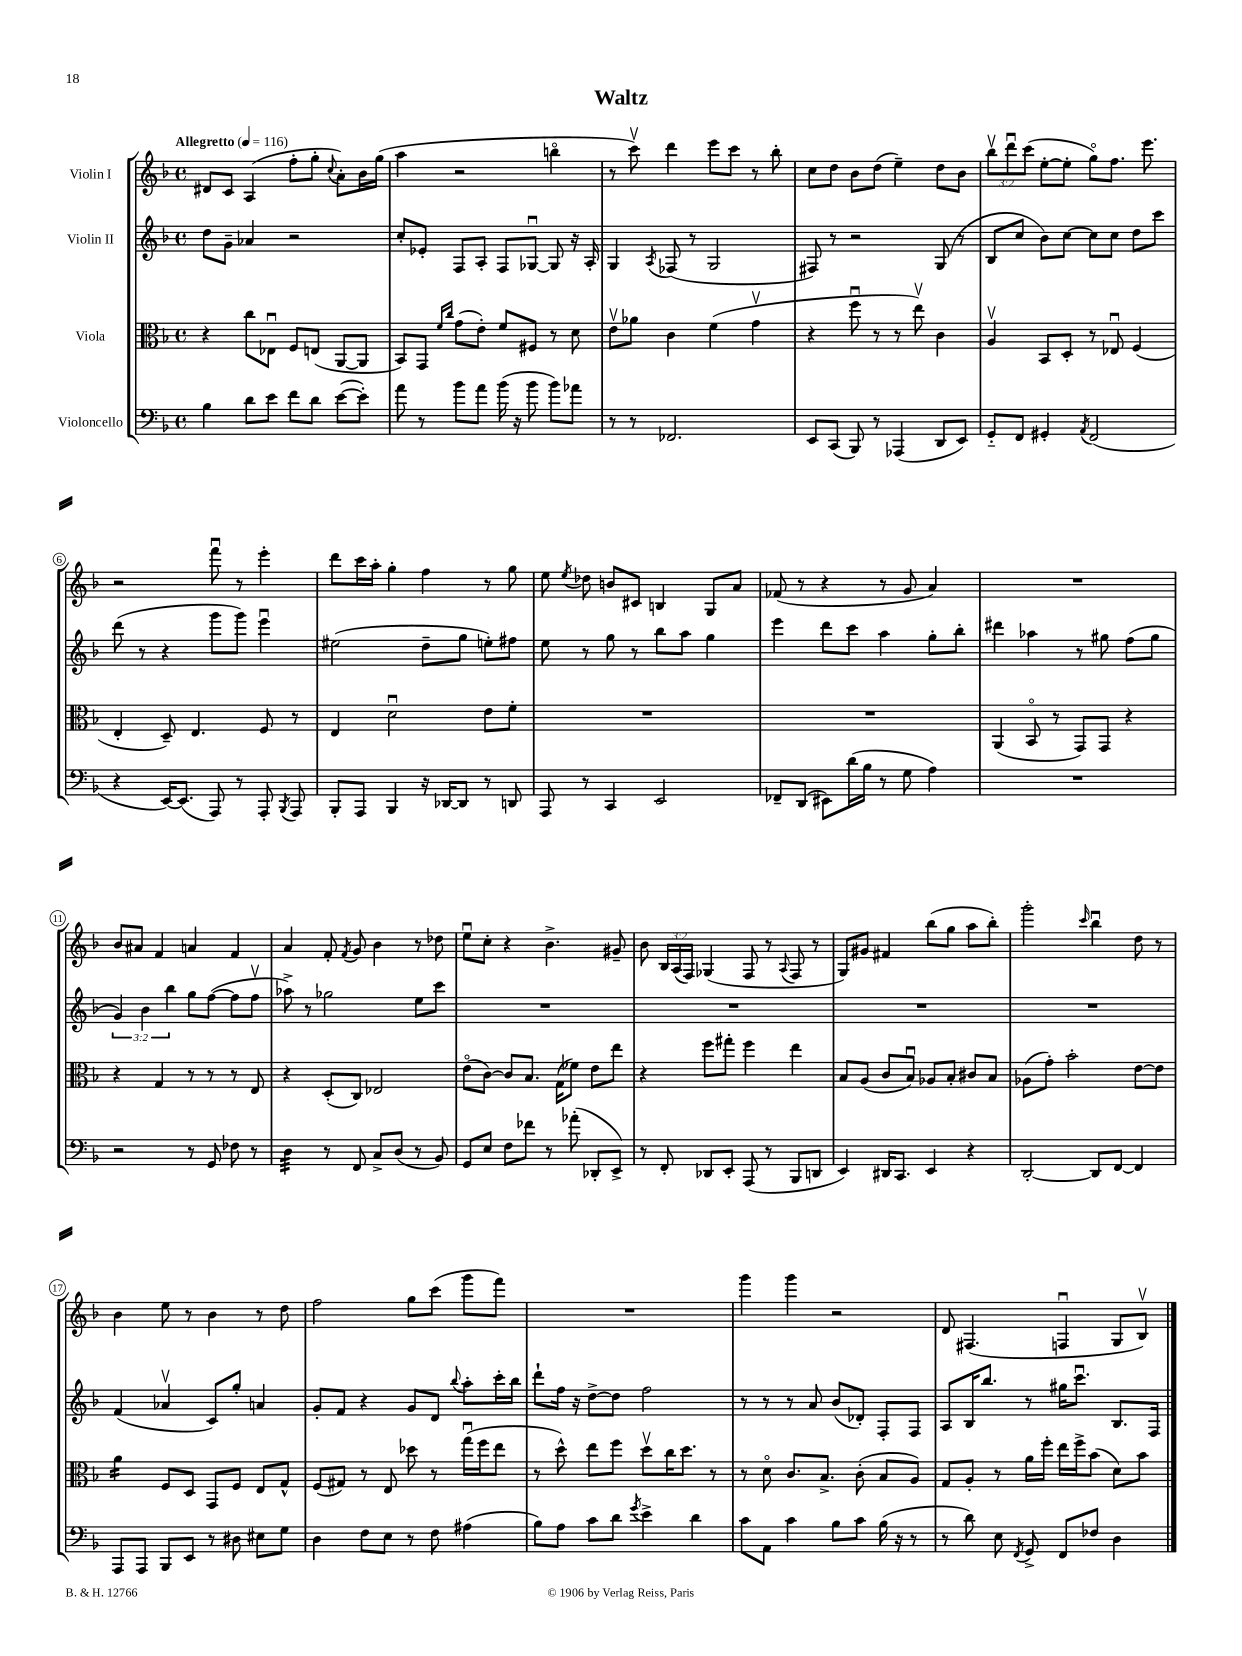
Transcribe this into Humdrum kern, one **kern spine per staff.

**kern	**kern	**kern	**kern
*staff4	*staff3	*staff2	*staff1
*clefF4	*clefC3	*clefG2	*clefG2
*k[b-]	*k[b-]	*k[b-]	*k[b-]
*M4/4	*M4/4	*M4/4	*M4/4
*met(c)	*met(c)	*met(c)	*met(c)
*MM116	*MM116	*MM116	*MM116
4B-\	4r	8dd\L	8d#/L
.	.	8g~\J	8c/J
8d\L	8cc\L	4a-/	(4A/
8e\J	8E-u\J	.	.
8f\L	8F/L	2r	8ff'\L
8d\J	(8E/J	.	8gg'\J
.	.	.	8qqcc/
([8e\L	[8AA/L	.	8a'\L)
8e'\]J)	8AA/]J	.	16b-\L
.	.	.	(16gg\JJ
=	=	=	=
8a\	8BB-/L)	8cc'/L	4aa\
8r	8GG/J	8e-'/J	.
.	16qqf/LL	.	.
.	16qqcc/JJ	.	.
8b-\L	(8g\L	8F/L	2r
8a\J	8e'\J)	8A'/J	.
(16b-\	8f/L	8F/L	.
16r	.	.	.
8b-\	8F#/J	[8G-u/J	.
8b-\L)	8r	8G-/]	4bbo\
8a-\J	8d\	16r	.
.	.	16A'/	.
=	=	=	=
8r	8ev\L	4G/	8r
8r	8a-\J	.	8cccv\)
.	.	8qA/	.
2.FF-/	4c\	(8F-/	4ddd\
.	.	8r	.
.	(4f\	2G/	8eee\L
.	.	.	8ccc\J
.	4gv\	.	8r
.	.	.	8bb-'\
=	=	=	=
8EE/L	4r	8F#/)	8cc\L
(8CC/J	.	8r	8dd\J
8BBB-/)	8ffu\	2r	8b-\L
8r	8r	.	(8dd\J
(4AAA-/	8r	.	4ee~\)
.	8eev\)	.	.
8DD/L	4c\	(8G/	8dd\L
8EE/J)	.	8r	8b-\J
=	=	=	=
8GG'~/L	4Av/	8B-/L	12bb-v\L
.	.	.	12dddu\
8FF/J	.	8cc/J	.
.	.	.	(12ccc\J
4GG#'/	8BB-/L	8b-\L)	[8ee'\L
.	8D'/J	[8cc\J	8ee'\]J
8qAA/	.	.	.
(2FF/	8r	8cc\]L	8ggo\L)
.	8E-u/	8cc\J	8.ff\J
.	(4F/	8dd\L	.
.	.	.	8.eee\
.	.	8ccc\J	.
=	=	=	=
4r	4E'/	(8ddd\	2r
.	.	8r	.
[16EE/LK)	8D~/)	4r	.
(8.EE/]J	.	.	.
.	4.E/	.	.
8AAA/)	.	8ggg\L	8fffu\
8r	.	8ggg\J)	8r
8AAA'/	8F/	4eeeu\	4eee'\
8qBBB-/	.	.	.
8AAA/	8r	.	.
=	=	=	=
8BBB-'/L	4E/	(2ee#\	8ddd\L
8AAA/J	.	.	16ccc\L
.	.	.	16aa'\JJ
4BBB-/	2du\	.	4gg'\
16r	.	8dd~\L	4ff\
[16DD-/LK	.	.	.
8DD-/]J	.	8gg\J	.
8r	8e\L	8ee'\L)	8r
8DD/	8f'\J	8ff#\J	8gg\
=	=	=	=
8AAA/	1r	8ee\	8ee\
.	.	.	8qee/
8r	.	8r	8dd-\
4CC/	.	8gg\	8b/L
.	.	8r	8c#/J
2EE/	.	8bb-\L	4B/
.	.	8aa\J	.
.	.	4gg\	8G/L
.	.	.	8a/J
=	=	=	=
8FF-~/L	1r	4eee\	(8f-/
(8DD/J	.	.	8r
8EE#\L)	.	8ddd\L	4r
(16d\L	.	8ccc\J	.
16B-\JJ	.	.	.
8r	.	4aa\	8r
8G\	.	.	8g/
4A\)	.	8gg'\L	4a/)
.	.	8bb-'\J	.
=	=	=	=
1r	(4AA/	4ddd#\	1r
.	8BB-o/	4aa-\	.
.	8r	.	.
.	8GG/L)	8r	.
.	8GG/J	8gg#\	.
.	4r	(8ff\L	.
.	.	8gg#\J	.
=	=	=	=
2r	4r	6g/)	8b-/L
.	.	.	8a#/J
.	.	6b-\	.
.	4G/	.	4f/
.	.	6bb-\	.
8r	8r	8gg\L	4a/
8GG/	8r	([8ff\J	.
8F-\	8r	8ff\]L	4f/
8r	8E/	8ffv\J	.
=	=	=	=
4D\	4r	8aa-^\)	4a/
.	.	8r	.
8r	(8D'/L	2gg-\	8f'/
.	.	.	8qf/
8FF/	8C/J)	.	8g/
8C^/L	2E-/	.	4b-\
(8D/J	.	.	.
8r	.	8ee\L	8r
8BB-/)	.	8ccc\J	8dd-\
=	=	=	=
8GG/L	(8eo\L	1r	8eeu\L
8E/J	[8c\J)	.	8cc'\J
8F\L	8c/]L	.	4r
8f-\J	8.B-/J	.	.
8r	.	.	4.b-^\
.	(16G\LK	.	.
(8a-'\	8f-\J)	.	.
8DD-'/L	8e\L	.	.
8EE^/J)	8ee\J	.	8g#~/
=	=	=	=
8r	4r	1r	8b-\
8FF'/	.	.	24B-/LL
.	.	.	(24A/
.	.	.	24F/JJ)
8DD-/L	8ff\L	.	(4G-/
8EE'/J	8gg#'\J	.	.
(8AAA/	4ff\	.	8F/
8r	.	.	8r
.	.	.	8qqA/
8BBB-/L	4ee\	.	8F/
8DD/J	.	.	8r
=	=	=	=
4EE/)	8B-/L	1r	8G/L)
.	(8A/J	.	8g#/J
16DD#/LK	8c/L	.	4f#/
8.CC/J	.	.	.
.	8B-u/J)	.	.
4EE/	8A-/L	.	(8bb-\L
.	8B-'/J	.	8gg\J
4r	8c#/L	.	8aa\L
.	8B-/J	.	8bb-'\J)
=	=	=	=
[2DD'/	(8A-\L	1r	2ggg'\
.	8g'\J)	.	.
.	2b-'\	.	.
.	.	.	16qqccc/
8DD/]L	.	.	4bb-u\
[8FF/J	.	.	.
4FF/]	[8e\L	.	8dd\
.	8e\]J	.	8r
=	=	=	=
8AAA/L	4a\	(4f/	4b-\
8AAA/J	.	.	.
8BBB-/L	8F/L	4a-v/	8ee\
8EE/J	8D/J	.	8r
8r	8GG/L	8c/L)	4b-\
8D#\	8F/J	8gg'/J	.
8E#\L	8E/L	4a/	8r
8G\J	8G^^/J	.	8dd\
=	=	=	=
4D\	(8F/L	8g'/L	2ff\
.	8G#/J)	8f/J	.
8F\L	8r	4r	.
8E\J	8E/	.	.
8r	8dd-\	8g/L	8gg\L
8F\	8r	8d/J	(8ccc\J
.	.	8qqbb-/	.
(4A#\	(16ggu\LL	8aa'\L	8ggg\L
.	16ff\J	.	.
.	8ee\J	16ccc'\L	8fff\J)
.	.	16bb-\JJ	.
=	=	=	=
8B-\L)	8r	8ddd`\L	1r
8A\J	8dd^^\)	16ff\Jk	.
.	.	16r	.
8c\L	8ee\L	[8dd^\L	.
8d\J	8ff\J	8dd\]J	.
8qg/	.	.	.
4e^\	8ddv\L	2ff\	.
.	16cc\K	.	.
.	8.dd\J	.	.
4d\	.	.	.
.	8r	.	.
=	=	=	=
8c\L	8r	8r	4ggg\
8AA\J	8do\	8r	.
4c\	8.c/L	8r	4ggg\
.	.	8a/	.
.	8.B-^/J	.	.
8B-\L	.	(8b-/L	2r
8c\J	(8c'\	8d-'/J)	.
(16B-\	8B-/L	8F'/L	.
16r	.	.	.
8r	8A/J)	8F/J	.
=	=	=	=
8r	8G/L	8A/L	8d/
8d\)	8A'/J	16B-/K	(4.F#/
.	.	8.bb-/J	.
8E\	8r	.	.
8qFF/	.	.	.
8GG^/	16a\LL	8r	.
.	16ff'\JJ	.	.
8FF/L	16ee\LL	16gg#\LK	4Fu/
.	16ff^\J	8.cccu\J	.
8F-/J	(8b-\J	.	.
4D\	8d\L)	8.B-/L	8G/L
.	8b-\J	.	8B-v/J)
.	.	16F/Jk	.
==	==	==	==
*-	*-	*-	*-
